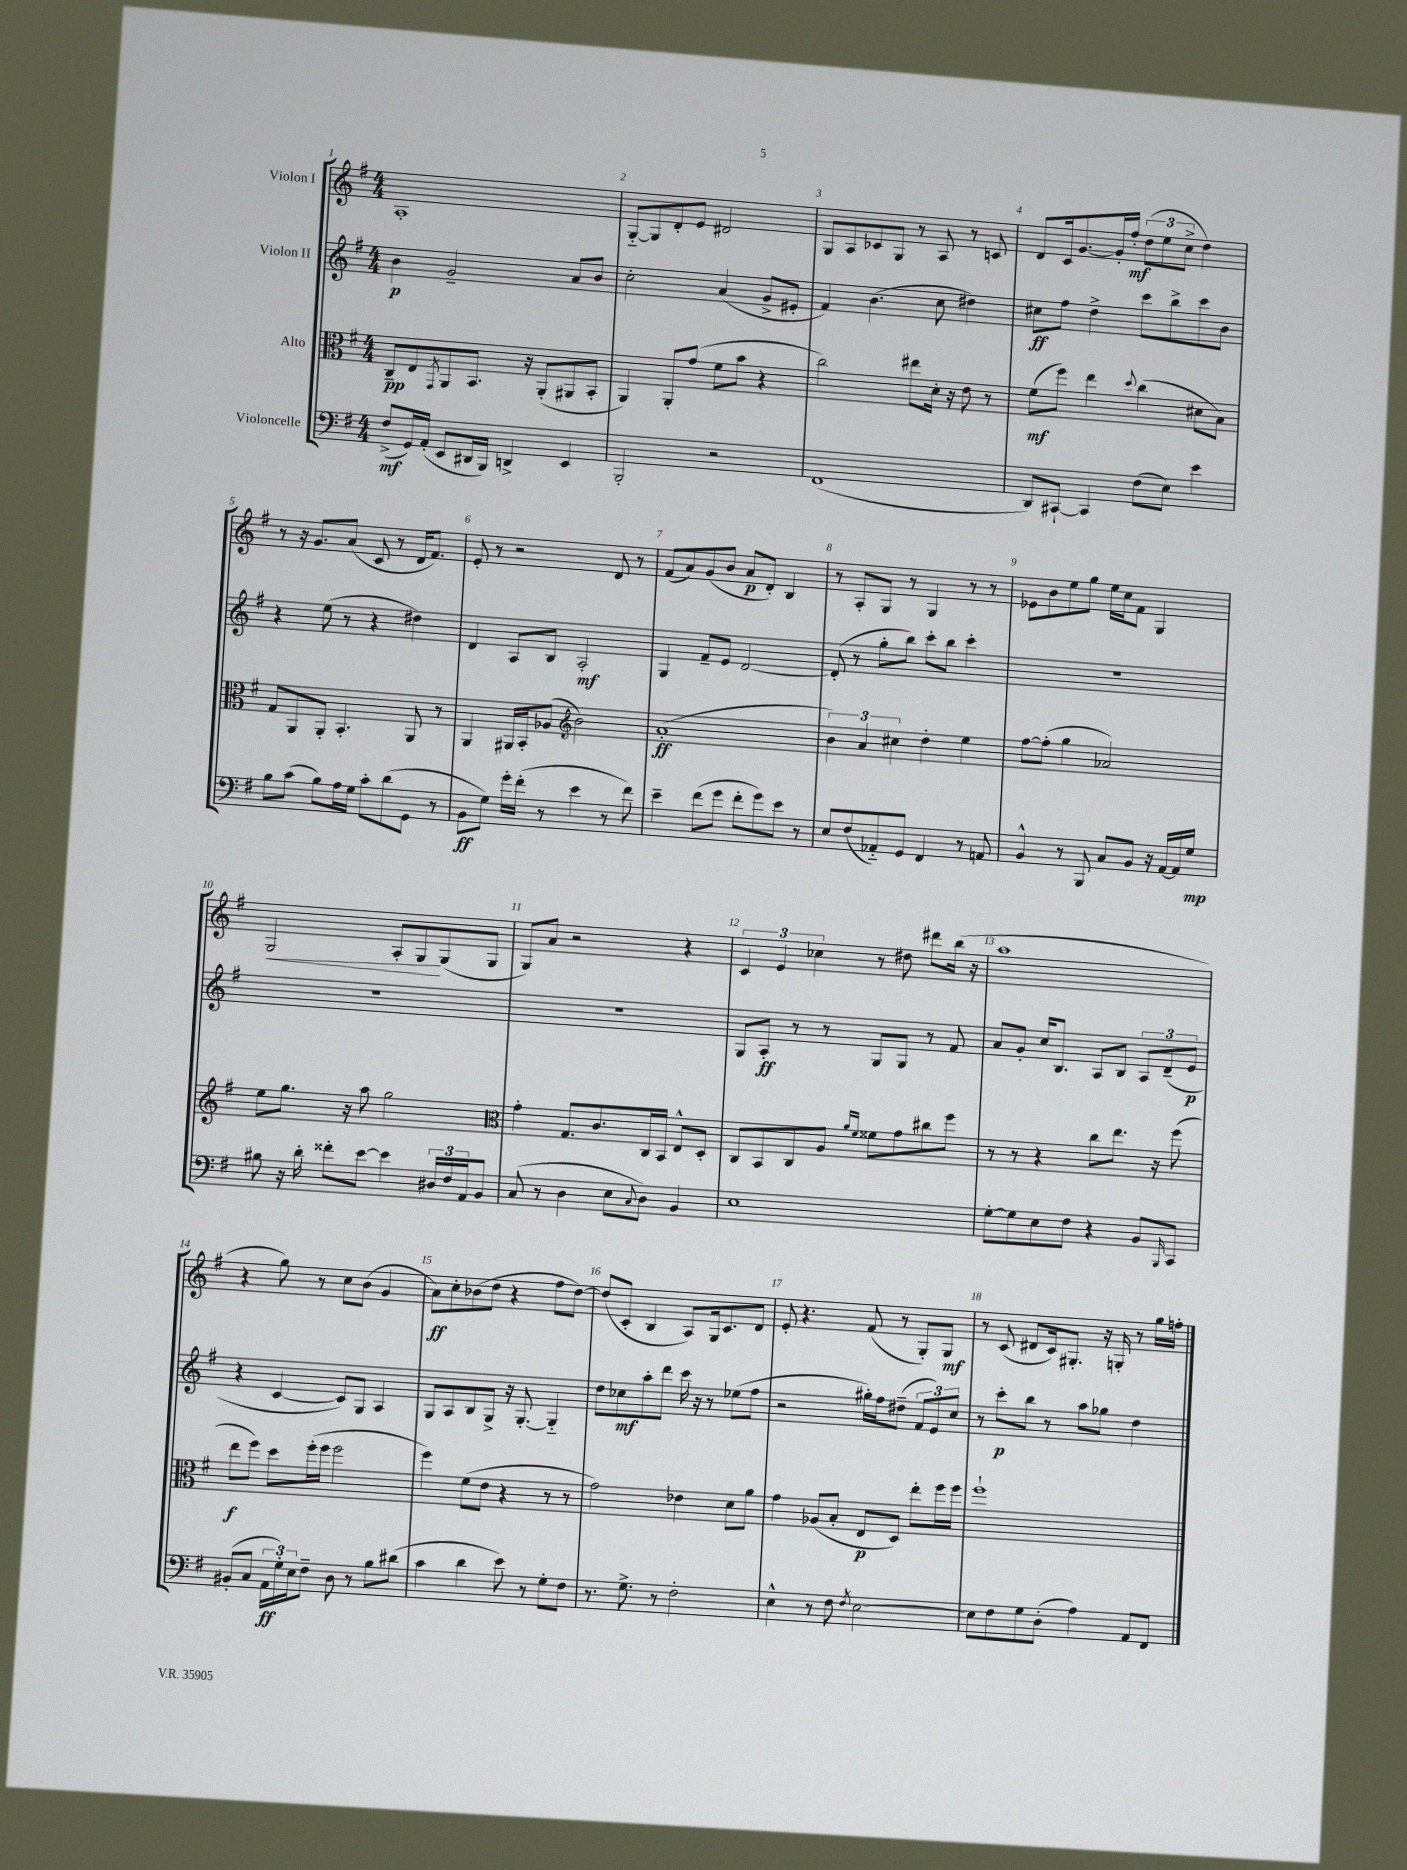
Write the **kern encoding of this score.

**kern	**dynam	**kern	**dynam	**kern	**dynam	**kern	**dynam
*part4	*part4	*part3	*part3	*part2	*part2	*part1	*part1
*staff4	*staff4	*staff3	*staff3	*staff2	*staff2	*staff1	*staff1
*I"Violoncelle	*	*I"Alto	*	*I"Violon II	*	*I"Violon I	*
*clefF4	*	*clefC3	*	*clefG2	*	*clefG2	*
*k[f#]	*	*k[f#]	*	*k[f#]	*	*k[f#]	*
*M4/4	*	*M4/4	*	*M4/4	*	*M4/4	*
=1	=1	=1	=1	=1	=1	=1	=1
(8F#^/L	mf	8C~/L	pp	4b\	p	1A'	.
16GG/L)	.	8E/	.	.	.	.	.
(16AA'/JJ	.	.	.	.	.	.	.
.	.	8qGG/	.	.	.	.	.
8EE/L	.	8AA/	.	2g~/	.	.	.
16DD#X/L	.	8.BB/J	.	.	.	.	.
16BBB/JJ)	.	.	.	.	.	.	.
4DDn^/	.	.	.	.	.	.	.
.	.	16r	.	.	.	.	.
.	.	(8AA'/L	.	.	.	.	.
4EE/	.	8AA#X/	.	8a/L	.	.	.
.	.	8BB'/J	.	8b/J	.	.	.
=2	=2	=2	=2	=2	=2	=2	=2
2BBB'/	.	4AA/)	.	2cc'\	.	[8G/L	.
.	.	.	.	.	.	8G/]	.
.	.	8AA'/L	.	.	.	8d'/	.
.	.	(8g/J	.	.	.	8e/J	.
2r	.	8f#\L	.	(4a/	.	2d#X/	.
.	.	8b\J	.	.	.	.	.
.	.	4r	.	8g^/L	.	.	.
.	.	.	.	8e#X'/J	.	.	.
=3	=3	=3	=3	=3	=3	=3	=3
(1FF#	.	2cc\)	.	4f#/)	.	8G/L	.
.	.	.	.	.	.	8A/	.
.	.	.	.	(4.b\	.	8c-X/	.
.	.	.	.	.	.	8G/J	.
.	.	8ee#X\L	.	.	.	8r	.
.	.	16d'\Jk	.	8cc\	.	8A/	.
.	.	16r	.	.	.	.	.
.	.	8e\	.	4dd#X\)	.	8r	.
.	.	8r	.	.	.	8cn/	.
=4	=4	=4	=4	=4	=4	=4	=4
8DD/L)	.	(8f#\L	mf	8cc#X\L	ff	8d/L	.
[8CC#X`/J	.	8ff#\J)	.	8ff#\J	.	16c/k	.
.	.	.	.	.	.	[8.g/	.
4CC#/]	.	4ee\	.	4dd^\	.	.	.
.	.	.	.	.	.	16g'/L]	.
.	.	.	.	.	.	16ff#'/JJ	mf
.	.	8qqdd/	.	.	.	.	.
(8F#\L	.	(4cc\	.	8ccc\L	.	(12dd\L	.
.	.	.	.	.	.	12ee\	.
8E\J)	.	.	.	8bb^\	.	.	.
.	.	.	.	.	.	12cc^\J	.
4e\	.	8d#X\L	.	8ccc\	.	4dd\)	.
.	.	8B\J)	.	8b\J	.	.	.
!!LO:LB:g=z
=5	=5	=5	=5	=5	=5	=5	=5
8B\L	.	8G/L	.	4r	.	8r	.
(8c\J	.	8AA/	.	.	.	16r	.
.	.	.	.	.	.	8.g/L	.
8B\L)	.	8AA'/J	.	(8ee\	.	.	.
16A\L	.	4.BB'/	.	8r	.	(8a/J	.
16G\JJ	.	.	.	.	.	.	.
8c'\L	.	.	.	4r	.	8c/	.
(8d\	.	.	.	.	.	8r	.
8GG\J	.	8AA/	.	4dd#X\)	.	16d/KL	.
.	.	.	.	.	.	8.f#/J)	.
8r	.	8r	.	.	.	.	.
=6	=6	=6	=6	=6	=6	=6	=6
8BB\L	ff	4AA/	.	4d/	.	8e'/	.
8G\J)	.	.	.	.	.	8r	.
16g'\LL	.	16AA#X/LL	.	8A/L	.	2r	.
(16f#'\JJ	.	16BB'/J	.	.	.	.	.
8r	.	(8A-X/J	.	8B/J	.	.	.
*	*	*clefG2	*	*	*	*	*
4e\	.	2b\)	.	2A'/	mf	.	.
8r	.	.	.	.	.	8d/	.
8f#\)	.	.	.	.	.	8r	.
=7	=7	=7	=7	=7	=7	=7	=7
4e~\	.	(1a'	ff	4G/	.	(8f#/L	.
.	.	.	.	.	.	8a/)	.
(8f#\L	.	.	.	8f#~/L	.	(8g/	.
8g\J	.	.	.	8e/J	.	8b/J	.
8f#'\L	.	.	.	[2d/	.	8a/L	p
8g\)	.	.	.	.	.	8d'/J)	.
8e\J	.	.	.	.	.	4B/	.
8r	.	.	.	.	.	.	.
=8	=8	=8	=8	=8	=8	=8	=8
8E/L	.	6b\)	.	(8d'/]	.	8r	.
(8F#/	.	.	.	8r	.	8A'/L	.
.	.	6a/	.	.	.	.	.
8AA-X/)	.	.	.	8gg'\L	.	8G/J	.
.	.	6cc#X\	.	.	.	.	.
8GG/J	.	.	.	8bb\J)	.	8r	.
4FF#/	.	4dd'\	.	8ccc'\L	.	4G/	.
.	.	.	.	8bb\J	.	.	.
8r	.	4ee\	.	4ccc'\	.	8r	.
8AAn/	.	.	.	.	.	8r	.
=9	=9	=9	=9	=9	=9	=9	=9
4BB^^/	.	[8ff#\L	.	1r	.	8e-X\L	.
.	.	(8ff#'\J]	.	.	.	8b\	.
8r	.	4gg\	.	.	.	8ee\	.
8BBB/	.	.	.	.	.	8gg\J	.
8C/L	.	2a-X/)	.	.	.	16ee\LL	.
.	.	.	.	.	.	16cc\J	.
8BB/J	.	.	.	.	.	8f#\J	.
16r	.	.	.	.	.	4G/	.
[16AA/LL	.	.	.	.	.	.	.
16AA/]	.	.	.	.	.	.	.
16G/JJ	mp	.	.	.	.	.	.
!!LO:LB:g=z
=10	=10	=10	=10	=10	=10	=10	=10
!	!	!	!	!	!	!	!LO:HP:b
8B#X\	.	8ee\L	.	1r	.	2G/	<
16r	.	8.gg\J	.	.	.	.	.
16d'\	.	.	.	.	.	.	.
8f##X'\L	.	.	.	.	.	.	.
.	.	16r	.	.	.	.	.
[8e\J	.	8aa\	.	.	.	.	.
4e\]	.	2gg\	.	.	.	8A'/L	.
.	.	.	.	.	.	8G/	.
24D#X/LL	.	.	.	.	.	(8G/	[
24F#/	.	.	.	.	.	.	.
24AA/J	.	.	.	.	.	.	.
8BB/J	.	.	.	.	.	8G/J	.
=11	=11	=11	=11	=11	=11	=11	=11
*	*	*clefC3	*	*	*	*	*
(8C/	.	4g'\	.	1r	.	8G/L)	.
8r	.	.	.	.	.	8a/J	.
4D\	.	8.G/L	.	.	.	2r	.
.	.	8.c/	.	.	.	.	.
8E\L	.	.	.	.	.	.	.
8qqC/	.	.	.	.	.	.	.
8D\J)	.	16C/L	.	.	.	.	.
.	.	16BB/JJ	.	.	.	.	.
4BB/	.	8E^^/L	.	.	.	4r	.
.	.	8D'/J	.	.	.	.	.
=12	=12	=12	=12	=12	=12	=12	=12
1E	.	8C/L	.	8G/L	.	6c/	.
.	.	8BB/	.	8A'/J	ff	.	.
.	.	.	.	.	.	6e/	.
.	.	8C/	.	8r	.	.	.
.	.	.	.	.	.	6cc-X\	.
.	.	8A/J	.	8r	.	.	.
.	.	16qqa/LL	.	.	.	.	.
.	.	16qqf#/JJ	.	.	.	.	.
.	.	8f##X\L	.	8G/L	.	8r	.
.	.	8g\	.	8G/J	.	8dd#X\	.
.	.	8cc#X\	.	8r	.	8ddd#X\L	.
.	.	8ff#\J	.	8f#/	.	(16bb\Jk	.
.	.	.	.	.	.	16r	.
=13	=13	=13	=13	=13	=13	=13	=13
[8G'\L	.	8r	.	8a/L	.	1aa	.
8G\]	.	8r	.	8g'/J	.	.	.
8E\	.	4r	.	16cc/KL	.	.	.
.	.	.	.	8.B/J	.	.	.
8F#\J	.	.	.	.	.	.	.
4r	.	8cc\L	.	8A/L	.	.	.
.	.	8.ee\J	.	8B/J	.	.	.
8BB/L	.	.	.	12A/L	.	.	.
.	.	16r	.	.	.	.	.
.	.	.	.	(12d~/	.	.	.
16qqBBB/	.	.	.	.	.	.	.
8CC/J	.	(8ff#\	.	.	.	.	.
.	.	.	.	12e/J	p	.	.
!!LO:LB:g=z
=14	=14	=14	=14	=14	=14	=14	=14
(8BB#X'/L	.	8ee\L	f	4r	.	4r	.
8C/J	.	8ff#\J)	.	.	.	.	.
24AA\LL	ff	8dd\L	.	[4c/	.	8gg\)	.
24G'\)	.	.	.	.	.	.	.
24E\J	.	.	.	.	.	.	.
8F#~\J	.	(16ff#'\L	.	.	.	8r	.
.	.	16ff#\JJ	.	.	.	.	.
8D\	.	2ff#\	.	8c/L])	.	8cc\L	.
8r	.	.	.	8G/J	.	(8b\J	.
8B\L	.	.	.	4A/	.	4g/	.
(8d#X\J	.	.	.	.	.	.	.
=15	=15	=15	=15	=15	=15	=15	=15
4c\	.	4ff#\)	.	8G/L	.	8a\L)	ff
.	.	.	.	8A/	.	8cc'\	.
4d\	.	(8f#\L	.	8B/	.	(8b-X\	.
.	.	8e\J	.	8G^/J	.	8dd\J	.
8e\)	.	4r	.	16r	.	4r	.
.	.	.	.	[8.G'/	.	.	.
8r	.	.	.	.	.	.	.
8G'\L	.	8r	.	4G/]	.	8ff#\L	.
8F#\J	.	8r	.	.	.	[8dd\J)	.
=16	=16	=16	=16	=16	=16	=16	=16
8.r	.	2g\)	.	8dd\L	.	(8dd/L]	.
.	.	.	.	8cc-X\	mf	8c'/J	.
8.G^\	.	.	.	.	.	.	.
.	.	.	.	8aa'\	.	4B/	.
8r	.	.	.	8ddd\J	.	.	.
2F#'\	.	4e-X\	.	16ccc\	.	8A/L)	.
.	.	.	.	16r	.	.	.
.	.	.	.	8r	.	16G/k	.
.	.	.	.	.	.	8.c/	.
.	.	8d\L	.	(8ee-X\L	.	.	.
.	.	8a\J	.	8ff#\J	.	8d/J	.
=17	=17	=17	=17	=17	=17	=17	=17
4E^^\	.	4g\	.	2r	.	8e'/	.
.	.	.	.	.	.	4.r	.
8r	.	(8A-X/L	.	.	.	.	.
8F#\	.	8B'/J	.	.	.	.	.
8qF#/	.	.	.	.	.	.	.
[2E\	.	8E/L	p	16gg#X'\LL)	.	(8f#/	.
.	.	.	.	16ff#\J	.	.	.
.	.	8D/J)	.	(8dd#X~\J	.	8r	.
.	.	8ee'\L	.	12f#/L	.	8G'/L)	.
.	.	.	.	12e/)	.	.	.
.	.	16ff#\L	.	.	.	8G/J	mf
.	.	.	.	12cc/J	.	.	.
.	.	16ff#\JJ	.	.	.	.	.
=18	=18	=18	=18	=18	=18	=18	=18
8E\L]	.	1ff#`	.	8r	.	8r	.
8F#\	.	.	.	8ccc'\L	p	(8c/	.
8G\	.	.	.	8bb\J	.	8d#X/L	.
(8D'\J	.	.	.	8r	.	16c/k)	.
.	.	.	.	.	.	8.G#X'/J	.
4A\)	.	.	.	8aa\L	.	.	.
.	.	.	.	8gg-X\J	.	16r	.
.	.	.	.	.	.	16Gn'/	.
8AA/L	.	.	.	4dd\	.	8r	.
8FF#/J	.	.	.	.	.	16gg\LL	.
.	.	.	.	.	.	16ffn'\JJ	.
==	==	==	==	==	==	==	==
*-	*-	*-	*-	*-	*-	*-	*-
